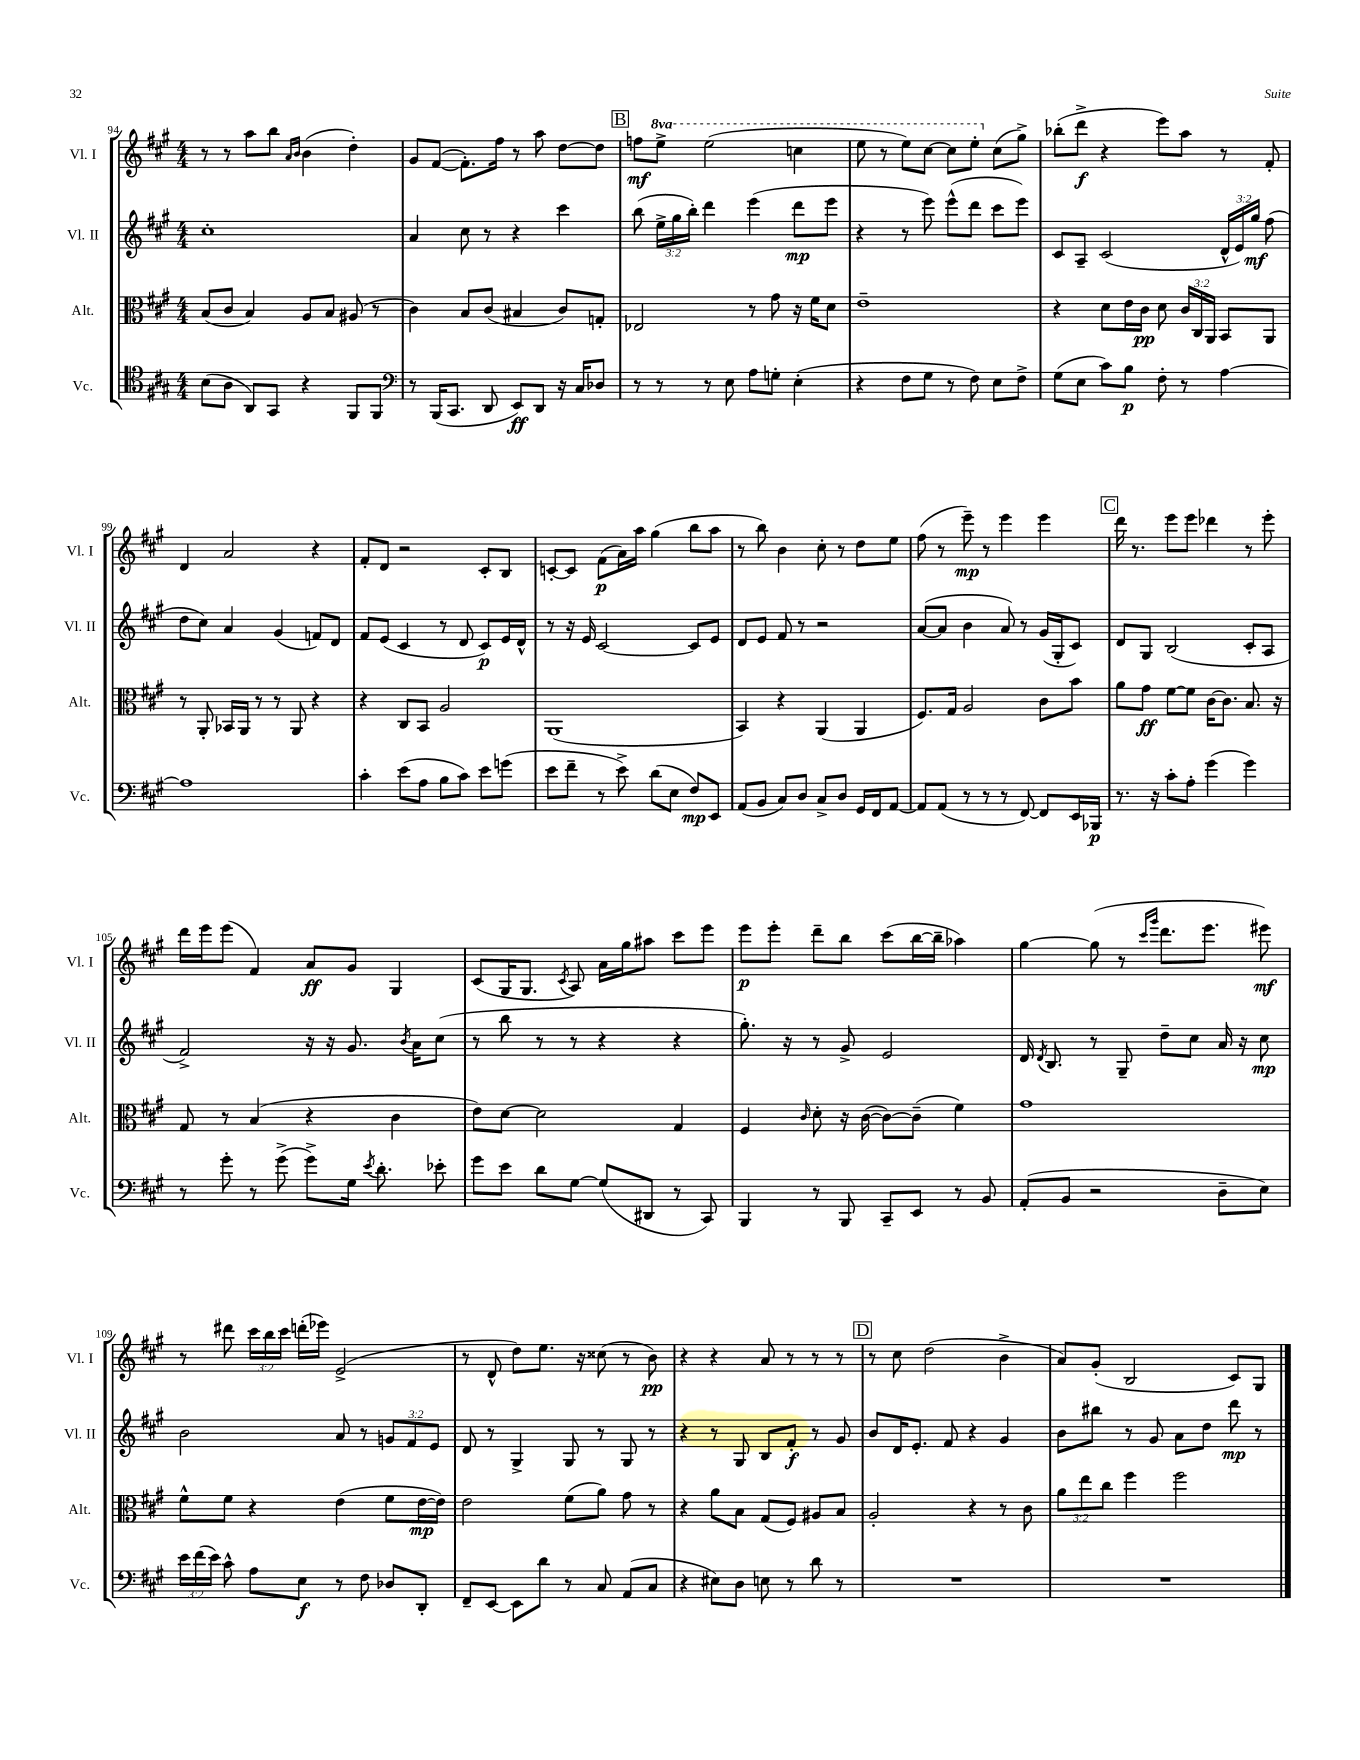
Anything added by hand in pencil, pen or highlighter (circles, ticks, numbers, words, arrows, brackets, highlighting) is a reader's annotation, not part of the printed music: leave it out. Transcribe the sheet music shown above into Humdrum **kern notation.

**kern	**kern	**kern	**kern
*staff4	*staff3	*staff2	*staff1
*clefC4	*clefC3	*clefG2	*clefG2
*k[f#c#g#]	*k[f#c#g#]	*k[f#c#g#]	*k[f#c#g#]
*M4/4	*M4/4	*M4/4	*M4/4
(8B\L	(8B/L	1cc#'	8r
8A\J	8c#/J	.	8r
8AA/L)	4B/)	.	8aa\L
8GG#/J	.	.	8bb\J
.	.	.	16qqa/LL
.	.	.	16qqb/JJ
4r	8A/L	.	(4b\
.	8B/J	.	.
8FF#/L	(8A#/	.	4dd'\)
8FF#/J	8r	.	.
=	=	=	=
*clefF4	*	*	*
8r	4c#\)	4a/	8g#/L
(16BBB/LK	.	.	([8f#/J
8.CC#/J	.	.	.
.	8B/L	8cc#\	8.f#'\]L)
8DD/	(8c#/J	8r	.
.	.	.	16ff#\Jk
8EE/L)	4B#/	4r	8r
8DD/J	.	.	8aa\
16r	8c#/L)	4ccc#\	[8dd\L
16C#/LK	.	.	.
8D-/J	8G'/J	.	8dd\]J
=	=	=	=
8r	2E-/	(8bb\	8ff\L
8r	.	24ee^\LL	8eee^\J
.	.	24gg#\	.
.	.	24bb'\JJ)	.
8r	.	4ddd\	(2eee\
8E\	.	.	.
8A\L	8r	(4eee\	.
8G'\J	8g#\	.	.
(4E'\	16r	8ddd\L	4ccc\
.	16f#\LK	.	.
.	8d\J	8eee\J	.
=	=	=	=
4r	1e~	4r	8eee\
.	.	.	8r
8F#\L	.	8r	8eee\L)
8G#\J	.	8eee\)	[8ccc#\J
8r	.	(8eee^^\L	8ccc#\]L
8F#\)	.	8ddd\J	8eee'\J
8E\L	.	8ccc#\L	(8cc#\L
8F#^\J	.	8eee\J)	8gg#^\J)
=	=	=	=
(8G#\L	4r	8c#/L	(8bb-'\L
8E\J	.	8A~/J	8ddd^\J
8c#\L)	8d\L	(2c#/	4r
8B\J	16e\L	.	.
.	16c#\JJ	.	.
8F#'\	8d\	.	8eee\L)
8r	24c#/LL	.	8aa\J
.	24C#/	.	.
.	24AA/JJ	.	.
[4A\	8BB/L	24d^^/LL	8r
.	.	24e/)	.
.	.	24gg#/JJ	.
.	8AA/J	(8ff#\	8f#'/
=	=	=	=
1A]	8r	8dd\L	4d/
.	8AA'/	8cc#\J)	.
.	16BB-/LL	4a/	2a/
.	16AA/JJ	.	.
.	8r	.	.
.	8r	(4g#/	.
.	8AA/	.	.
.	4r	8f/L)	4r
.	.	8d/J	.
=	=	=	=
4c#'\	4r	8f#/L	8f#'/L
.	.	(8e/J	8d/J
(8e\L	8C#/L	4c#/	2r
8A\J	8BB/J	.	.
8B\L	2A/	8r	.
8c#\J)	.	8d/	.
8e\L	.	8c#/L)	8c#'/L
(8g\J	.	16e/L	8B/J
.	.	16d^^/JJ	.
=	=	=	=
8e\L	(1AA	8r	[8c'/L
8f#~\J	.	16r	8c/]J
.	.	16e/	.
8r	.	[2c#/	(8f#\L
8e^\)	.	.	16a\L)
.	.	.	16aa\JJ
(8d\L	.	.	(4gg#\
8E\J	.	.	.
8F#/L)	.	8c#/]L	8bb\L
8EE/J	.	8e/J	8aa\J
=	=	=	=
(8AA/L	4BB/)	8d/L	8r
8BB/J	.	8e/J	8bb\)
8C#/L)	4r	8f#/	4b\
8D/J	.	8r	.
8C#^/L	(4AA/	2r	8cc#'\
8D/J	.	.	8r
16GG#/LL	4AA/	.	8dd\L
16FF#/J	.	.	.
[8AA/J	.	.	8ee\J
=	=	=	=
8AA/]L	8.F#/L)	([8a/L	(8ff#\
(8AA/J	.	8a/]J	8r
.	16G#/Jk	.	.
8r	2A/	4b\	8eee~\)
8r	.	.	8r
8r	.	8a/)	4eee\
[8FF#/)	.	8r	.
8FF#/]L	8c#\L	(16g#/LL	4eee\
.	.	16G#'/J	.
16EE/L	8b\J	8c#/J)	.
16BBB-/JJ	.	.	.
=	=	=	=
8.r	8a\L	8d/L	16ddd\
.	.	.	8.r
.	8g#\J	8G#/J	.
16r	.	.	.
8c#'\L	[8f#\L	(2B/	8eee\L
8A'\J	8f#\]J	.	8eee\J
(4g#\	[16c#\LK	.	4ddd-\
.	8.c#\]J	.	.
4g#\)	8.B/	8c#'/L	8r
.	.	8A/J	8eee'\
.	16r	.	.
=	=	=	=
8r	8G#/	2f#^/)	16ddd\LL
.	.	.	16eee\J
8g#'\	8r	.	(8eee\J
8r	(4B/	.	4f#/)
(8g#^\	.	.	.
8g#^\L)	4r	16r	8a/L
.	.	16r	.
16G#\Jk	.	8.g#/	8g#/J
8qe/	.	.	.
8.d'\	.	.	.
.	4c#\	.	4G#/
.	.	8qb/	.
.	.	16a\LK	.
8e-'\	.	(8cc#\J	.
=	=	=	=
8g#\L	8e\L)	8r	(8c#/L
8e\J	[8d\J	8bb\	16G#/K
.	.	.	8.G#/J
8d\L	2d\]	8r	.
.	.	.	8qc#/
[8G#\J	.	8r	8A/)
(8G#/]L	.	4r	16a\LL
.	.	.	16gg#\J
8DD#/J	.	.	8aa#\J
8r	4G#/	4r	8ccc#\L
8CC#/)	.	.	8eee\J
=	=	=	=
4BBB/	4F#/	8.gg#'\)	8eee\L
.	.	.	8eee'\J
.	.	16r	.
.	16qqc#/	.	.
8r	8d'\	8r	8ddd~\L
8BBB/	16r	8g#^/	8bb\J
.	([16c#\	.	.
8CC#~/L	8c#\_L)	2e/	(8ccc#\L
8EE/J	(8c#~\]J	.	[16bb\L
.	.	.	16bb~\]JJ
8r	4f#\)	.	4aa-\)
8BB/	.	.	.
=	=	=	=
(8AA'/L	1g#	16d/	[4gg#\
.	.	8qd/	.
.	.	8.B/	.
8BB/J	.	.	.
2r	.	8r	(8gg#\]
.	.	8G#~/	8r
.	.	.	16qqccc#/LL
.	.	.	16qqggg#/JJ
.	.	8dd~\L	8.ddd\L
.	.	8cc#\J	.
.	.	.	8.eee\J
8D~\L	.	16a/	.
.	.	16r	.
8E\J)	.	8cc#\	8eee#\)
=	=	=	=
24e\LL	8f#^^\L	2b\	8r
(24f#\	.	.	.
24e\JJ)	.	.	.
8c#^^\	8f#\J	.	8ddd#\
8A\L	4r	.	24ccc#\LL
.	.	.	24bb\
.	.	.	24ccc#\JJ
8E\J	.	.	(16ddd'\LL
.	.	.	16eee-\JJ)
8r	(4e\	8a/	(2e^/
8F#\	.	8r	.
8D-/L	8f#\L	12g/L	.
.	.	12f#/	.
8DD'/J	[16e\L	.	.
.	.	12e/J	.
.	16e\]JJ)	.	.
=	=	=	=
8FF#~/L	2e\	8d/	8r
[8EE/J	.	8r	8d^^/
8EE\]L	.	4G#^/	8dd\L)
8d\J	.	.	8.ee\J
8r	(8f#\L	8G#/	.
.	.	.	16r
8C#/	8a\J)	8r	(8cc##\
(8AA/L	8g#\	8G#/	8r
8C#/J	8r	8r	8b\)
=	=	=	=
4r	4r	4r	4r
8E#\L)	8a\L	8r	4r
8D\J	8B\J	8G#/	.
8E\	(8G#/L	8B/L	8a/
8r	8F#/J)	8f#'/J	8r
8d\	8A#/L	8r	8r
8r	8B/J	8g#/	8r
=	=	=	=
1r	2A'/	8b/L	8r
.	.	16d/K	8cc#\
.	.	8.e'/J	.
.	.	.	(2dd\
.	.	8f#/	.
.	4r	4r	.
.	8r	4g#/	4b^\
.	8c#\	.	.
=	=	=	=
1r	12a\L	8b\L	8a/L)
.	12ee\	.	.
.	.	8bb#\J	(8g#'/J
.	12cc#\J	.	.
.	4ff#\	8r	2B/
.	.	8g#/	.
.	2ff#\	8a\L	.
.	.	8dd\J	.
.	.	8ddd\	8c#/L)
.	.	8r	8G#/J
==	==	==	==
*-	*-	*-	*-
